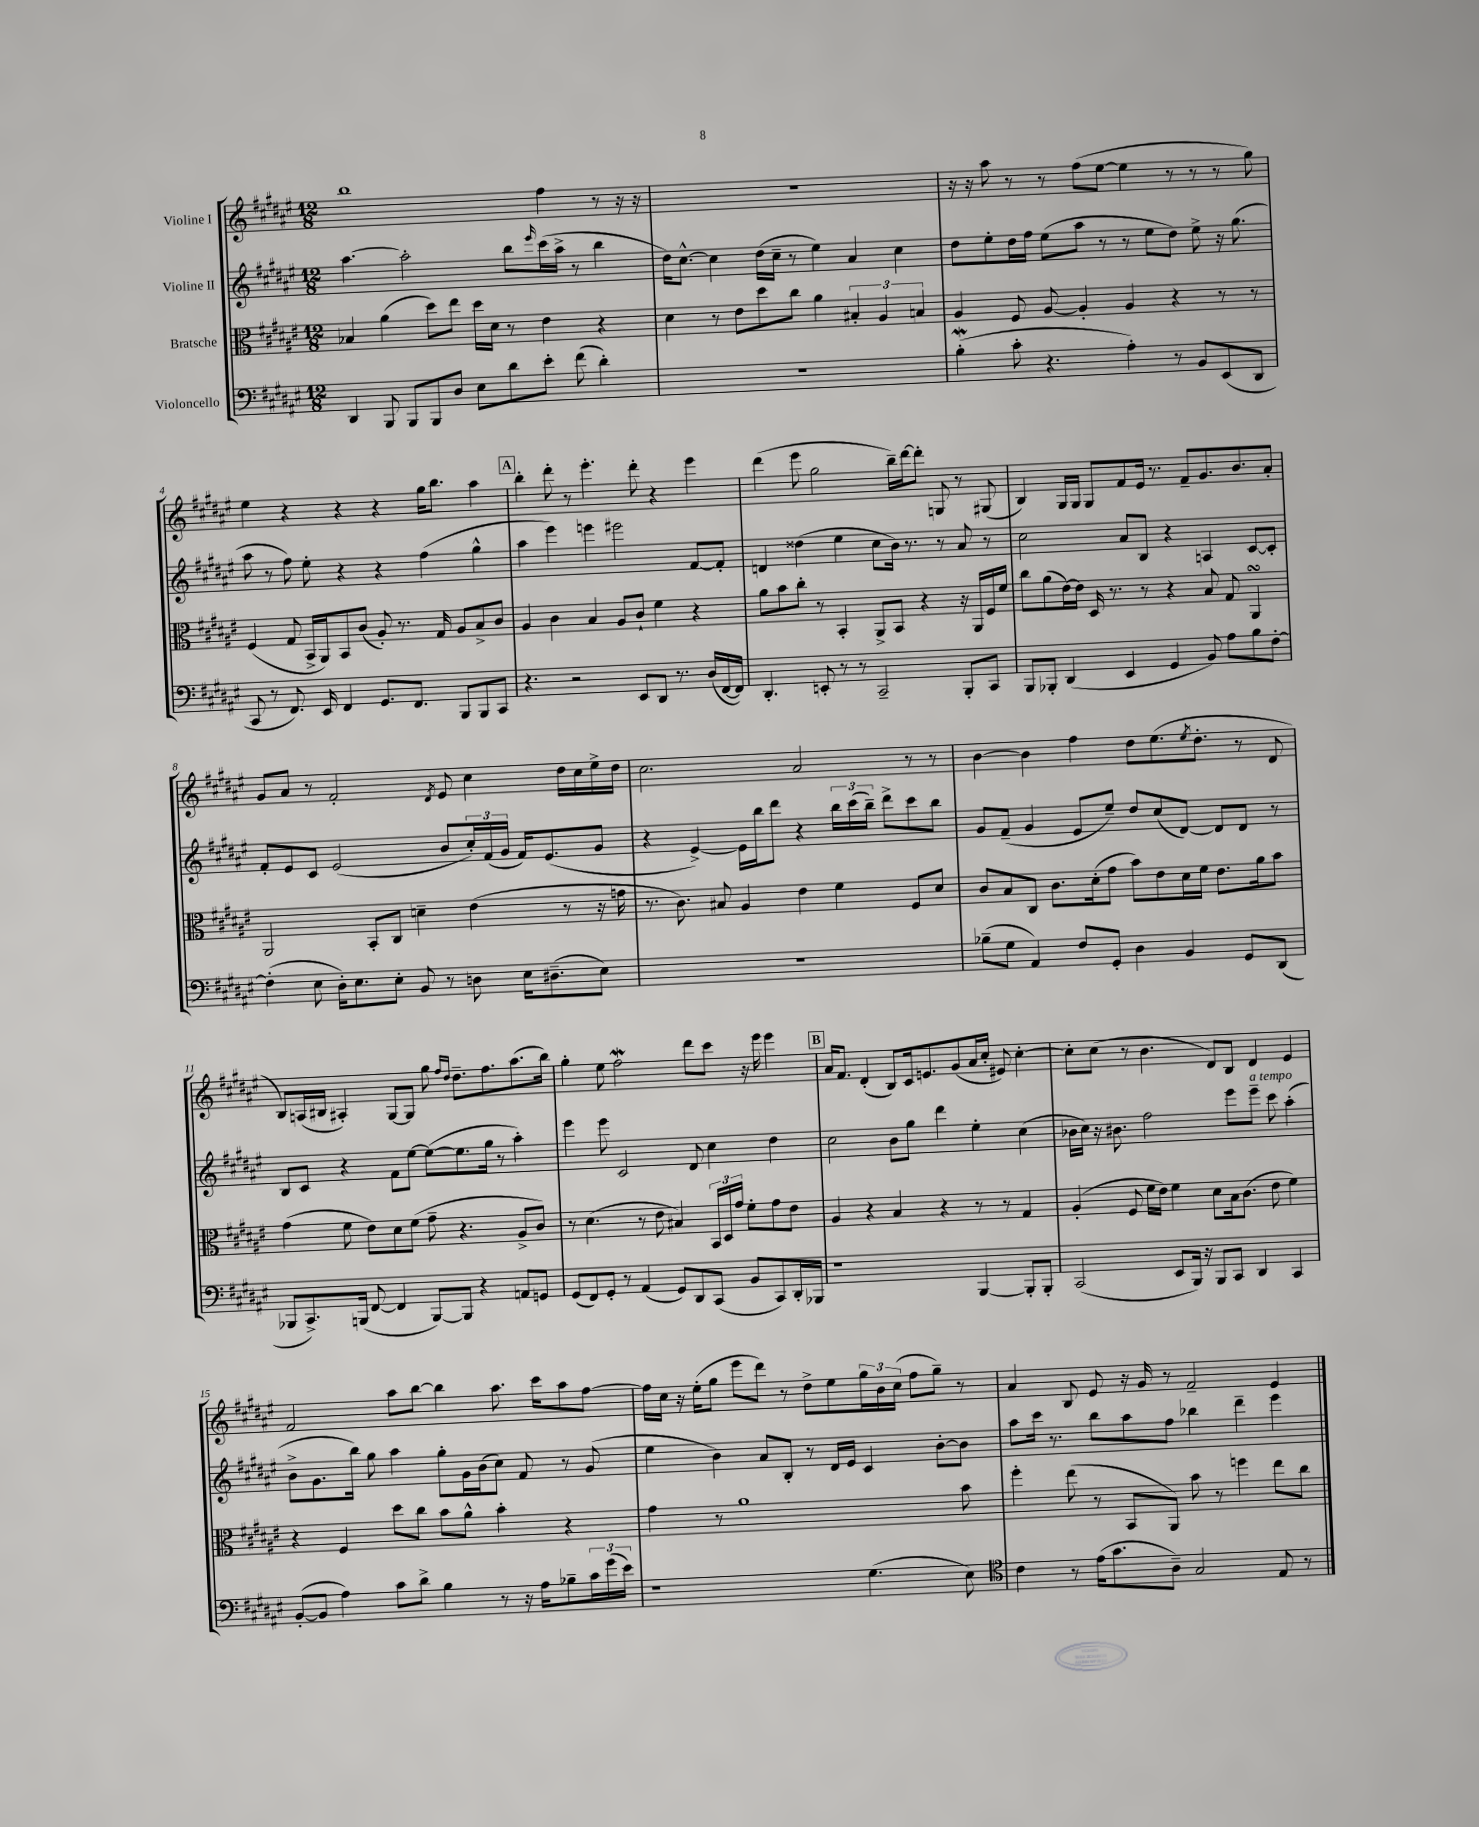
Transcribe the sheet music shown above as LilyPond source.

<<
\new StaffGroup <<
\new Staff = "s0" \with { instrumentName = "Violine I" } {
    \clef treble \key fis \major \numericTimeSignature \time 12/8
    b''1 fis''4 r8 r16 r16 |
    R1. |
    r16 r16 ais''8 r8 r8 fis''8( eis''8~ eis''4 r8 r8 r8 gis''8) |
    eis''4 r4 r4 r4 gis''16 b''8. ais''4 |
    \mark \markup { \box "A" } b''4-. dis'''8-. r8 eis'''4.-. dis'''8-. r4 eis'''4 |
    dis'''4( eis'''8 gis''2 b''16--) dis'''16~ dis'''8-. g8 r8 gis8( |
    b4) gis16 gis16 gis8 fis'8 eis'16 r8. fis'8-- gis'8. b'8. ais'8-. |
    gis'8 ais'8 r8 fis'2-. \acciaccatura { dis'8 } eis'8 cis''4 dis''16 cis''16 eis''16-> dis''16 |
    cis''2. ais'2 r8 r8 |
    b'4~ b'4 fis''4 dis''8 eis''8.( \acciaccatura { eis''8 } dis''8.-. r8 dis'8 |
    b8) a16( bis16 ais4-.) gis8~ gis8 gis''8 \grace { fis''16 dis''16 } dis''8.-- fis''8. ais''8.( b''16) |
    gis''4-. eis''8 fis''2\mordent dis'''8 cis'''8 r16 eis'''16 eis'''4 |
    \mark \markup { \box "B" } ais'16 fis'8. dis'4-.( b8) cis'16 e'8. gis'8( ais'16 cis''16-. eis'8) cis''4~-. |
    cis''8-. cis''8( r8 b'4. dis'8) b8 dis'4 eis'4 |
    fis'2 ais''8 b''8~ b''4 ais''8. cis'''16 ais''8 fis''8~ |
    fis''16 cis''16 r16 eis''16-.( gis''8 eis'''8 dis'''8) r8 dis''8-> eis''8 \tuplet 3/2 { gis''16 b'16 cis''16( } fis''8 gis''8--) r8 |
    ais'4 b8 eis'8 r16 gis'16 r8 fis'2-- eis'4 \bar "|." |
}
\new Staff = "s1" \with { instrumentName = "Violine II" } {
    \clef treble \key fis \major \numericTimeSignature \time 12/8
    ais''4.~ ais''2-. b''8 \grace { eis'''16 } cis'''16( ais''16-> r8 b''4 |
    dis''16) cis''8.~-^ cis''4 dis''16( cis''16-- r8 eis''4) ais'4 cis''4 |
    dis''8 eis''8-. dis''16 fis''16 eis''8( ais''8 r8 r8 eis''8 dis''8) eis''8-> r16 gis''8.( |
    ais''8 r8 fis''8) eis''8-. r4 r4 fis''4( gis''4-^ |
    \mark \markup { \box "A" } ais''4 eis'''4) e'''4 eis'''2 fis'8~ fis'8-. |
    d'4 disis''4( eis''4 cis''8 b'16) r8. r8 ais'8 r8 |
    cis''2 ais'8 b8 r4 a4 cis'8~ cis'8-. |
    fis'8-. eis'8 cis'8 eis'2( b'8 \tuplet 3/2 { cis''16-.) fis'16( gis'16 } fis'16) eis'8.( gis'8 |
    r4 eis'4~->) eis'16 b''16 dis'''8 r4 \tuplet 3/2 { b''16 cis'''16( b''16--) } dis'''8-> cis'''8 b''8 |
    gis'8 fis'8--( gis'4 eis'8 eis''8--) dis''8 cis''8( dis'8~) dis'8 dis'8 r8 |
    b8 cis'8 r4 fis'8 eis''8~ eis''8~( eis''8. gis''16 r8 ais''4-.) |
    eis'''4 eis'''8 cis'2 dis'8 cis''4 dis''4 |
    \mark \markup { \box "B" } cis''2 b'8 gis''8 dis'''4 eis''4-. cis''4( |
    bes'16 cis''16) r16 bis'8. fis''2 eis'''8 eis'''8--^\markup { \italic "a tempo" } cis'''8 ais''4-.( |
    b'8-> gis'8. b''16) gis''8 ais''4 gis''8-. gis'16 b'16( cis''8) fis'8 r8 gis'8( |
    eis''4 b'4) ais'8 b8-. r8 dis'16 eis'16 cis'4 b'8~-. b'8 |
    ais''8 cis'''16 r8. b''8 ais''8 fis''8 bes''4 dis'''4-- eis'''4 \bar "|." |
}
\new Staff = "s2" \with { instrumentName = "Bratsche" } {
    \clef alto \key fis \major \numericTimeSignature \time 12/8
    bes4 ais'4( dis''8) eis''8 dis''16 dis'16 r8 eis'4 r4 |
    dis'4 r8 eis'8 dis''8 cis''8 ais'4 \tuplet 3/2 { bis4-. ais4 b4 } |
    ais4 fis8 ais8~ ais4-. ais4 r4 r8 r8 |
    fis4( gis8 b,16-> ais,16) b,8 cis'8( ais8-.) r8. gis16 ais8 b8-> cis'8 |
    \mark \markup { \box "A" } ais4 cis'4 b4 ais8 cis'8-! fis'4 r4 |
    ais'8 b'8 cis''8-. r8 b,4-. ais,8-> b,8 r4 r16 ais,16 fis16 fis'16 |
    cis''8 ais'8( eis'16~) eis'16 dis16 r8. r8 r4 b8 gis8 ais,4\turn |
    ais,2 b,8-. cis8 d'4-- eis'4( r8 r16 g'16 |
    r8. cis'8.) bis8 ais4 eis'4 fis'4 fis8 dis'8 |
    cis'8 b8 cis8 cis'8. dis'16-.( gis'8 b'8) eis'8 dis'16 fis'16 eis'8. ais'16 b'8 |
    gis'4( fis'8 eis'8) dis'8 fis'8( gis'8-- r4. ais8-> cis'8) |
    r8 dis'4.( r8 eis'8 bis4) \tuplet 3/2 { b,16 dis16 gis'16 } fis'8-. gis'8 eis'8 |
    \mark \markup { \box "B" } ais4 r4 b4 r4 r8 r8 gis4 |
    ais4-.( fis8 fis'16 eis'16) fis'4 dis'8 b16 cis'8.( eis'8 fis'4) |
    r4 fis4 dis''8 cis''8 b'8 ais'8-^ b'4-. r4 |
    gis'4 r8 ais'1 b'8 |
    fis''4-. eis''8( r8 b,8 ais,8) b'8 r8 f''4 eis''8 cis''8 \bar "|." |
}
\new Staff = "s3" \with { instrumentName = "Violoncello" } {
    \clef bass \key fis \major \numericTimeSignature \time 12/8
    dis,4 b,,8 b,,8 b,,8 dis8 eis8 dis'8 eis'8-. fis'8( dis'4-.) |
    R1. |
    b4-.\mordent( cis'8-. r4. ais4-.) r8 b,8 eis,8( dis,8 |
    cis,8 r8 fis,8.) eis,16 fis,4 gis,8. fis,8. b,,8 b,,8 cis,8 |
    \mark \markup { \box "A" } r4. r2 eis,8 dis,8 r8. dis16( fis,16~ fis,16) |
    dis,4.-. e,8-. r8 r8 cis,2-- b,,8-. cis,8 |
    b,,8 bes,,8-. dis,4( eis,4 gis,4 b,8) ais8 b8 fis8~-. |
    fis4-.( eis8 dis16-.) eis8. eis8-. b,8 r8 d8 eis16 dis8.--( eis8) |
    R1. |
    bes8--( gis8 ais,4) fis8 gis,8-. dis4 b,4 gis,8 dis,8( |
    bes,,8 cis,8.->) b,,16( fis,8~ fis,4 b,,8~) b,,8 r4 a,8 g,8 |
    gis,8( fis,8) gis,8-. r8 ais,4( gis,8) dis,8 cis,8( b,8 cis,8) dis,16-. bes,,16 |
    \mark \markup { \box "B" } r1 b,,4~ b,,8-. b,,8-. |
    cis,2( eis,8 b,,16) r16 b,,8 cis,8 dis,4 cis,4 |
    b,8~-.( b,8 ais4) cis'8 dis'8-> b4 r8 r16 ais16 bes8-- \tuplet 3/2 { cis'16 gis'16( eis'16) } |
    r1 gis4.( eis8) |
    \clef tenor cis'4 r8 eis'16( gis'8. ais8--) gis2 eis8 r8 \bar "|." |
}
>>
>>
